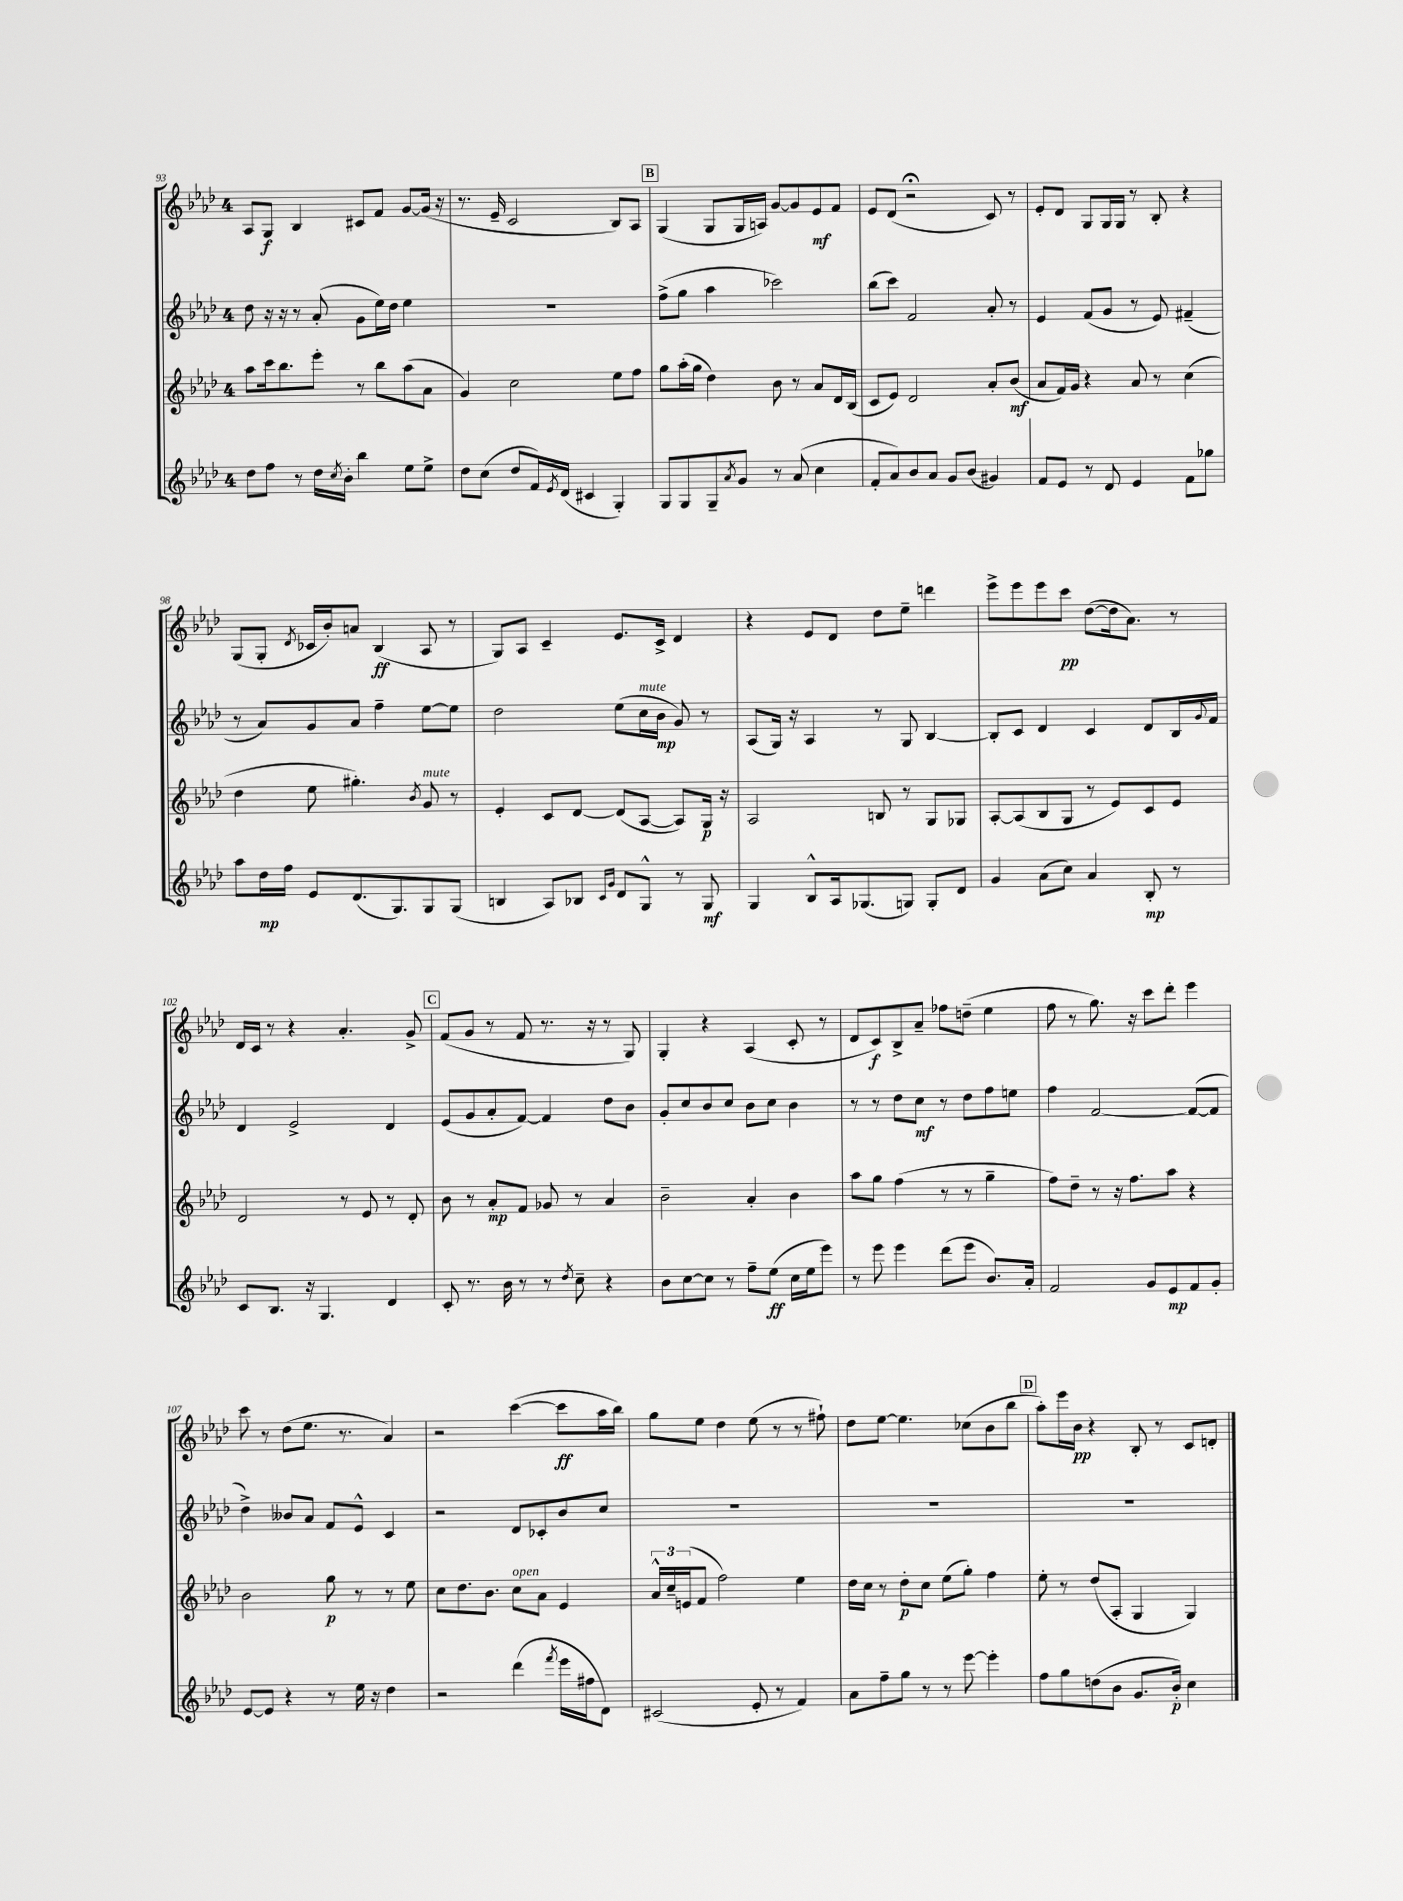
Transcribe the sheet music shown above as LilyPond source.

<<
\new StaffGroup <<
\new Staff = "s0" {
    \clef treble \key aes \major \once \override Staff.TimeSignature.style = #'single-digit \time 4/4
    aes8 g8\f bes4 cis'8 f'8 g'8~ g'16( r16 |
    r8. ees'16-- c'2 bes8) aes8 |
    \mark \markup { \box "B" } g4( g8 g16 a16) g'8~ g'8 ees'8\mf f'8 |
    ees'8 des'8( r2\fermata c'8) r8 |
    ees'8-. des'8 g8 g16 g16 r8 bes8-. r4 |
    g8( g8-. \acciaccatura { des'8 } ces'16 bes'16-.) a'8 bes4\ff( aes8 r8 |
    g8) aes8 c'4-- ees'8. c'16-> des'4 |
    r4 ees'8 des'8 des''8 ees''8-- d'''4 |
    ees'''8-> ees'''8 ees'''8 c'''8\pp des''8~( des''16 aes'8.) r8 |
    des'16 c'16 r8 r4 aes'4.-. g'8-> |
    \mark \markup { \box "C" } f'8( g'8 r8 f'8 r8. r16 r8 g8) |
    g4-. r4 aes4( c'8-. r8 |
    des'8 c'8\f) bes8-> aes'8-- fes''8 d''8--( ees''4 |
    f''8 r8 g''8.) r16 c'''8 des'''8-. ees'''4 |
    c'''8 r8 des''8( ees''8. r8. aes'4) |
    r2 c'''4~( c'''8\ff aes''16 bes''16) |
    g''8 ees''8 des''4 ees''8( r8 r8 fis''8-!) |
    des''8 ees''8~ ees''4. ces''8( bes'8 bes''8 |
    \mark \markup { \box "D" } aes''8-.) ees'''16 bes'16\pp r4 bes8-. r8 c'8 d'8-. \bar "|." |
}
\new Staff = "s1" {
    \clef treble \key aes \major \once \override Staff.TimeSignature.style = #'single-digit \time 4/4
    des''8 r16 r16 r8 aes'8-.( g'8 ees''16) des''16 ees''4 |
    R1 |
    \mark \markup { \box "B" } f''8->( g''8 aes''4 ces'''2) |
    bes''8( c'''8) f'2 aes'8-. r8 |
    ees'4 f'8( g'8 r8 ees'8) fis'4--( |
    r8 aes'8) g'8 aes'8 f''4-- ees''8~ ees''8 |
    des''2 ees''8( c''16^\markup { \italic "mute" } bes'16\mp g'8) r8 |
    aes8( g16) r16 aes4 r8 g8 bes4~ |
    bes8-. c'8 des'4 c'4 des'8 bes16 \appoggiatura { g'8 } f'16 |
    des'4 ees'2-> des'4 |
    \mark \markup { \box "C" } ees'8( g'8 aes'8-. f'8~) f'4 des''8 bes'8 |
    g'8-. c''8 bes'8 c''8 bes'8 c''8 bes'4 |
    r8 r8 des''8 c''8\mf r8 des''8 f''8 e''8 |
    f''4 f'2~ f'8~( f'8 |
    des''4->) beses'8 aes'8 f'8 ees'8-^ c'4 |
    r2 des'8 ces'8-. bes'8 c''8 |
    R1 |
    R1 |
    \mark \markup { \box "D" } R1 \bar "|." |
}
\new Staff = "s2" {
    \clef treble \key aes \major \once \override Staff.TimeSignature.style = #'single-digit \time 4/4
    aes''8 c'''16 bes''8. ees'''8-. r8 bes''8 aes''8( aes'8 |
    g'4) c''2 ees''8 f''8 |
    \mark \markup { \box "B" } g''8 aes''16-.( g''16 des''4) bes'8 r8 aes'8 des'16 bes16( |
    c'8 ees'8) des'2 aes'8-. bes'8\mf( |
    aes'8 f'16) g'16 r4 aes'8 r8 c''4( |
    des''4 ees''8 gis''4.-.) \acciaccatura { bes'8 } g'8^\markup { \italic "mute" } r8 |
    ees'4-. c'8 des'8~ des'8( aes8~ aes8) g16\p r16 |
    aes2 b8 r8 g8 ges8 |
    aes8~-. aes8( bes8 g8 r8 ees'8) c'8 ees'8 |
    des'2 r8 ees'8 r8 des'8-. |
    \mark \markup { \box "C" } bes'8 r8 aes'8-.\mp f'8 ges'8 r8 aes'4 |
    bes'2-- aes'4-. bes'4 |
    aes''8 g''8 f''4( r8 r8 g''4-- |
    f''8) des''8-- r8 r16 f''8. aes''8 r4 |
    bes'2 g''8\p r8 r8 ees''8 |
    c''8 des''8. bes'8. c''8^\markup { \italic "open" } aes'8 ees'4 |
    \tuplet 3/2 { aes'16-^ c''16-- e'16( } f'8 f''2) ees''4 |
    des''16 c''16 r8 des''8-.\p c''8 ees''8( g''8-.) f''4 |
    \mark \markup { \box "D" } ees''8-. r8 des''8( aes8-. g4 g4) \bar "|." |
}
\new Staff = "s3" {
    \clef treble \key aes \major \once \override Staff.TimeSignature.style = #'single-digit \time 4/4
    des''8 f''8 r8 des''16 \acciaccatura { c''8 } bes'16-. bes''4 ees''8 ees''8-> |
    des''8 c''8( des''8 f'16) \acciaccatura { ees'8 } des'16( cis'4 g4-.) |
    \mark \markup { \box "B" } g8 g8 g8-- \acciaccatura { aes'8 } g'8 r8 aes'8( c''4 |
    f'8-. aes'8) bes'8 aes'8 g'8 bes'8( gis'4) |
    f'8 ees'8 r8 des'8 ees'4 f'8 ges''8 |
    aes''8 des''16\mp f''16 ees'8 des'8.( g8.) g8 g8( |
    b4 aes8) bes8 \grace { c'16 g'16 } des'8 g8-^ r8 g8\mf |
    g4 bes8-^ aes16 ges8.( g8) g8-. des'8 |
    g'4 aes'8( c''8) aes'4 bes8-.\mp r8 |
    c'8 bes8. r16 g4. des'4 |
    \mark \markup { \box "C" } c'8-. r8. bes'16 r8 r8 \acciaccatura { des''8 } c''8-- r4 |
    bes'8 c''8~ c''8 r8 f''8-- ees''8\ff( c''16 ees''16 ees'''8) |
    r8 ees'''8 ees'''4 des'''8( ees'''8 bes'8.) aes'16-. |
    f'2 g'8 ees'8\mp f'8 g'8-. |
    ees'8~ ees'8 r4 r8 ees''16 r16 des''4 |
    r2 des'''4( \acciaccatura { f'''8 } ees'''16 fis''16 des'8) |
    cis'2( ees'8-. r8 f'4) |
    aes'8 f''8-- g''8 r8 r8 ees'''8~ ees'''4-. |
    \mark \markup { \box "D" } f''8 g''8 d''8( bes'8 g'8. bes'16-.\p) c''4 \bar "|." |
}
>>
>>
\layout { \context { \Score currentBarNumber = #93 } }
